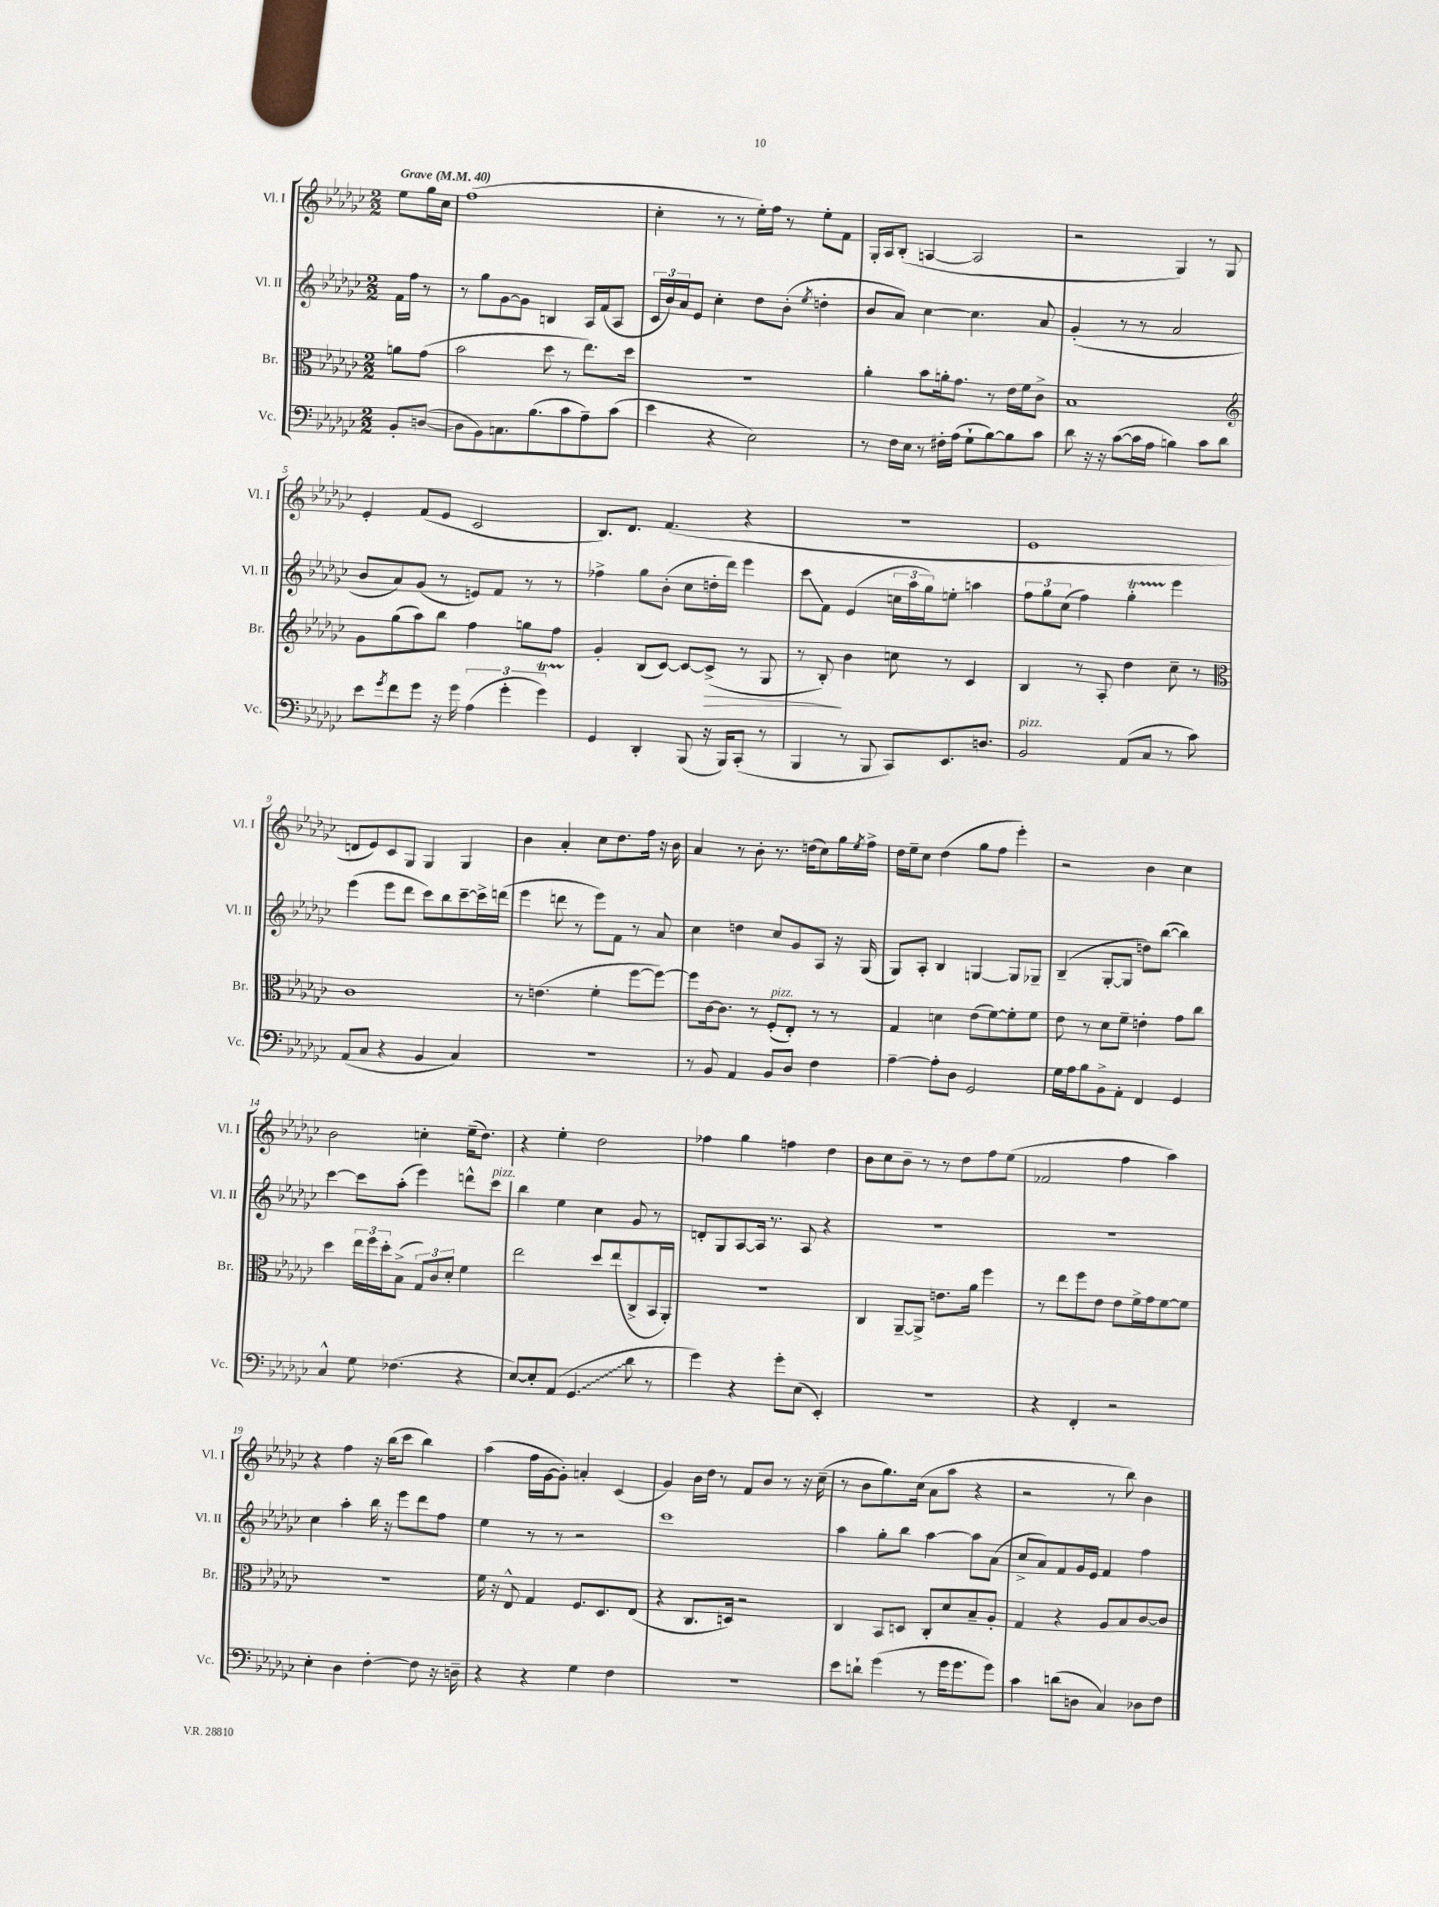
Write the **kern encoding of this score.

**kern	**kern	**kern	**kern
*staff4	*staff3	*staff2	*staff1
*clefF4	*clefC3	*clefG2	*clefG2
*k[b-e-a-d-g-c-]	*k[b-e-a-d-g-c-]	*k[b-e-a-d-g-c-]	*k[b-e-a-d-g-c-]
*M2/2	*M2/2	*M2/2	*M2/2
*MM40	*MM40	*MM40	*MM40
8BB-'/L	8a\L	16f\LL	8ee-\L
.	.	16ff\JJ	.
([8D/J	(8g-\J	8r	16gg-\L
.	.	.	16cc-\JJ
=	=	=	=
8D\]L	2b-\	8r	(1ff
8BB-\)	.	8gg-\L	.
8.C\	.	[8g-\	.
.	.	8g-\]J	.
(8.B-\	.	.	.
.	8dd-\	4B/	.
8c-\	8r	.	.
8A-~\)	8.ee-\L)	16A-/LL	.
.	.	(16f/J	.
(8c-\J	.	8A-/J	.
.	16dd-\Jk	.	.
=	=	=	=
4e-\	1r	24c-/LL	4cc-'\
.	.	24b-/)	.
.	.	24a-/J	.
.	.	8e-/J	.
4r	.	4cc-'\	8r
.	.	.	8r
2E-\)	.	8dd-\L	16ee-'\LL)
.	.	.	16ff\JJ
.	.	(8b-'\J	8r
.	.	8qee-/	.
.	.	4dd'\	8ee-'\L
.	.	.	8f\J
=	=	=	=
8r	4a-'\	8b-/L	16G-'/LL
.	.	.	16A-/J
16F\LL	.	8a-/J)	(8B-'/J
16E-\JJ	.	.	.
8r	8b-\L	[4cc-\	[4A/
16F#'\LL	16a'\k	.	.
(16A-\JJ	8.g-\J	.	.
8G-`\L	.	4.cc-\]	2A/]
[8B-\)	8r	.	.
8B-\]	16e-\LL	.	.
.	16f\J	.	.
8c-\J	8c-^\J	8a-/	.
=	=	=	=
8d-\	1B-	(4g-'/	2r
16r	.	.	.
16r	.	.	.
([8c-\L	.	8r	.
16c-\]L	.	8r	.
16A-\JJ	.	.	.
4B\)	.	2a-/	4G-/)
8c-\L	.	.	8r
8d-\J	.	.	8G-/
=	=	=	=
*	*clefG2	*	*
8e-\L	8g-\L	8b-/L	4e-'/
8qg-/	.	.	.
8f\	(8gg-\	8a-/)	.
8g-\J	8aa-\)	(8g-/J	(8f/L
16r	8bb-\J	8r	8e-/J
16g-\	.	.	.
(6A-\	4ff\	8e/L)	2c-/
.	.	8f/J	.
6g-'\	.	.	.
.	8gg\L	8r	.
6g-\)	.	.	.
.	8ff\J	8r	.
=	=	=	=
4GG-/	4g-'/	4ff-^\	8.B-/L)
.	.	.	8.d-/J
4DD-'/	(8B-/L	8gg-\L	.
.	[8c-/J)	(8b-'\J	(4.f/
(8BBB-/	8c-/_L	8cc-\L	.
16r	(8c-^/]J	16dd'\L	.
16BBB-/LK)	.	16ddd-\JJ)	.
(8CC-'/J	8r	4eee-\	4r
8r	8G-/	.	.
=	=	=	=
4BBB-/	8r	8ccc-\L	1r
.	8B-'/)	8f\J	.
8r	4b-\	(4e-/	.
8BBB-/	.	.	.
8CC-/L)	8cc\	24cc\LL	.
.	.	24aa-\	.
.	.	24gg-\J)	.
8.EE-/	8r	8ee'\J	.
.	4c-/	4aa\	.
8.D/J	.	.	.
=	=	=	=
2BB-/	4B-/	12ff\L	1e-
.	.	12gg-\	.
.	.	(12cc-\J	.
.	8r	4ff\)	.
.	8A-'/	.	.
(8AA-/L	4dd-\	4gg-'\	.
8C-/J	.	.	.
8r	8cc-~\	4eee-\	.
8c-\)	8r	.	.
=	=	=	=
*	*clefC3	*	*
(8AA-/L	1c-	(4eee-\	8d/L
8C-/J	.	.	8e-/)
4r	.	8eee-\L	8c-/
.	.	8ddd-\J	8G-/J
4BB-/	.	8ccc-\L)	4G-/
.	.	8bb-\	.
4C-/)	.	[8ccc-~\	4G-/
.	.	16ccc-^\]L	.
.	.	(16ddd\JJ	.
=	=	=	=
1r	8r	4eee-\	4b-\
.	(4.e\	.	.
.	.	8ddd\	4a-'/
.	.	8r	.
.	4f'\	8eee-\L)	8cc-\L
.	.	8f\J	8.dd-\
.	[8ff\L	8r	.
.	.	.	16ff\Jk
.	8ff\_J)	8a-/	16r
.	.	.	16b-\
=	=	=	=
8r	8ff\]L	4cc-\	4a-/
8BB-/	[16c-\k	.	.
.	8.c-\]J	.	.
4AA-/	.	4dd\	8r
.	8r	.	8b-'\
8BB-/L	(8F'/L	8cc-/L	8.r
8D-/J	8E-'/J)	8g-/	.
.	.	.	(16dd\LK
4F\	8r	8A-/J	8cc-\)
.	8r	16r	16gg-\L
.	.	.	8qee-/
.	.	(16G-/	16ff^\JJ
=	=	=	=
[4A-~\	4G-/	8G-/L)	16dd-\LL
.	.	.	16ee-~\J
.	.	8A-'/J	8cc-\J
8A-'\]L	4d\	4B-/	(4dd-\
8D-\J	.	.	.
2GG-/	(8e-\L	[4G/	8gg-\L
.	[8f\)	.	8ff\J
.	8f'\]	8G/]L	4eee-'\)
.	8f\J	8G-~/J	.
=	=	=	=
16G-\LL	8e-\	(4B-~/	2r
16A-\J	.	.	.
8B-\	8r	.	.
8BB-^\	8d-\L	[8G-'/L	.
8AA-'\J	8f~\J	8G-/]J	.
4FF/	4e'\	8dd\L)	4b-\
.	.	([8bb-\J	.
4GG-/	8g-\L	4bb-\])	4cc-\
.	8cc-\J	.	.
=	=	=	=
4C-^^/	4dd-\	[4ccc-\	2b-\
8G-\	24ee-\LL	8ccc-\]L	.
.	24ff\	.	.
.	24dd-'\J	.	.
(4.F-\	(8B-^\J	(8aa-'\J	.
.	12G-/L)	4eee-\)	4cc'\
.	12c-/	.	.
.	12d-'/J	.	.
4r	4f\	8ddd^^\L	(16ee-~\LK
.	.	.	8.dd-\J)
.	.	8ccc-\J	.
=	=	=	=
[8E-/L)	2ee-\	4bb-\	4r
8E-'/]	.	.	.
(8AA-/J	.	4ee-\	4ee-'\
4.GG-/	.	.	.
.	8dd-/L	4cc-\	2dd-\
.	(8ee-/	.	.
8d-\	8C-^/	8g-/	.
8r	16BB-/L	8r	.
.	16AA-'/JJ)	.	.
=	=	=	=
4g-\)	1r	8d'/L	4ff-\
.	.	8G-/	.
4r	.	[8A-/	4gg-\
.	.	16A-/]Jk	.
.	.	8.r	.
8g-'\L	.	.	4ff\
(8E-\J	.	8A-/	.
4EE-'/)	.	4r	4dd-\
=	=	=	=
1r	4C-/	1r	8b-\L
.	.	.	8cc-\
.	[8AA-~/L	.	8b-~\J
.	8AA-^/]J	.	8r
.	8.e\L	.	8r
.	.	.	8dd-\L
.	16a-\Jk	.	.
.	4ff\	.	8ff\
.	.	.	(8ee-\J
=	=	=	=
4r	8r	1r	2f-/
.	8ee-\L	.	.
4FF'/	8ff\	.	.
.	8e-\J	.	.
2r	8e-\L	.	4ff\
.	16f^\L	.	.
.	16g-\J	.	.
.	[8f\	.	4aa-\)
.	8f\]J	.	.
=	=	=	=
4E-'\	1r	4cc-\	4r
4D-\	.	4aa-'\	4ff\
[4F'\	.	16bb-\	16r
.	.	16r	(16bb-\LK
.	.	8eee-\L	8ccc-\J
8F\]	.	8ddd-\	4bb-\)
16r	.	8ff\J	.
16D~\	.	.	.
=	=	=	=
4r	16f\	4ee-\	(4aa-\
.	16r	.	.
.	8E-^^/	.	.
4r	4G-/	8r	16ff\LL
.	.	.	[16g-\J
.	.	8r	8g-'\]J)
4G-\	8.F/L	2r	4a'/
.	8.D-/	.	.
4F\	.	.	(4c-/
.	(8E-/J	.	.
=	=	=	=
1r	4r	1ccc-	4g-/)
.	8.C-/L	.	16b-\LL
.	.	.	16dd-\JJ
.	.	.	8r
.	16D/Jk)	.	.
.	2r	.	8f/L
.	.	.	8b-/J
.	.	.	8r
.	.	.	16r
.	.	.	(16cc-~\
=	=	=	=
8e-\L	4C-/	4aa-\	8r
8d`\J	.	.	8b-\L
(4g-\	8BB-/L	8gg-'\L	8.gg-\)
.	8D/J	8bb-\J	.
.	.	.	(16cc-\Jk
8r	8C-'/L	[4aa-\	8a-\L
16g-\LK	8d-/	.	8aa-\J
8.g-\	.	.	.
.	8B-~/	8aa-\]L	4r
8g-\J)	8A-'/J	(8a-\J	.
=	=	=	=
4c-\	4G-/	8cc-^/L	2r
.	.	8a-/)	.
(8d\L	4r	8f/	.
8D\J	.	16g-/L	.
.	.	16e-/JJ	.
4C-/)	8A-/L	4f/	8r
.	8B-/	.	8bb-\)
8D-\L	[8c-/	4ff\	4b-\
8F\J	8c-/]J	.	.
==	==	==	==
*-	*-	*-	*-
